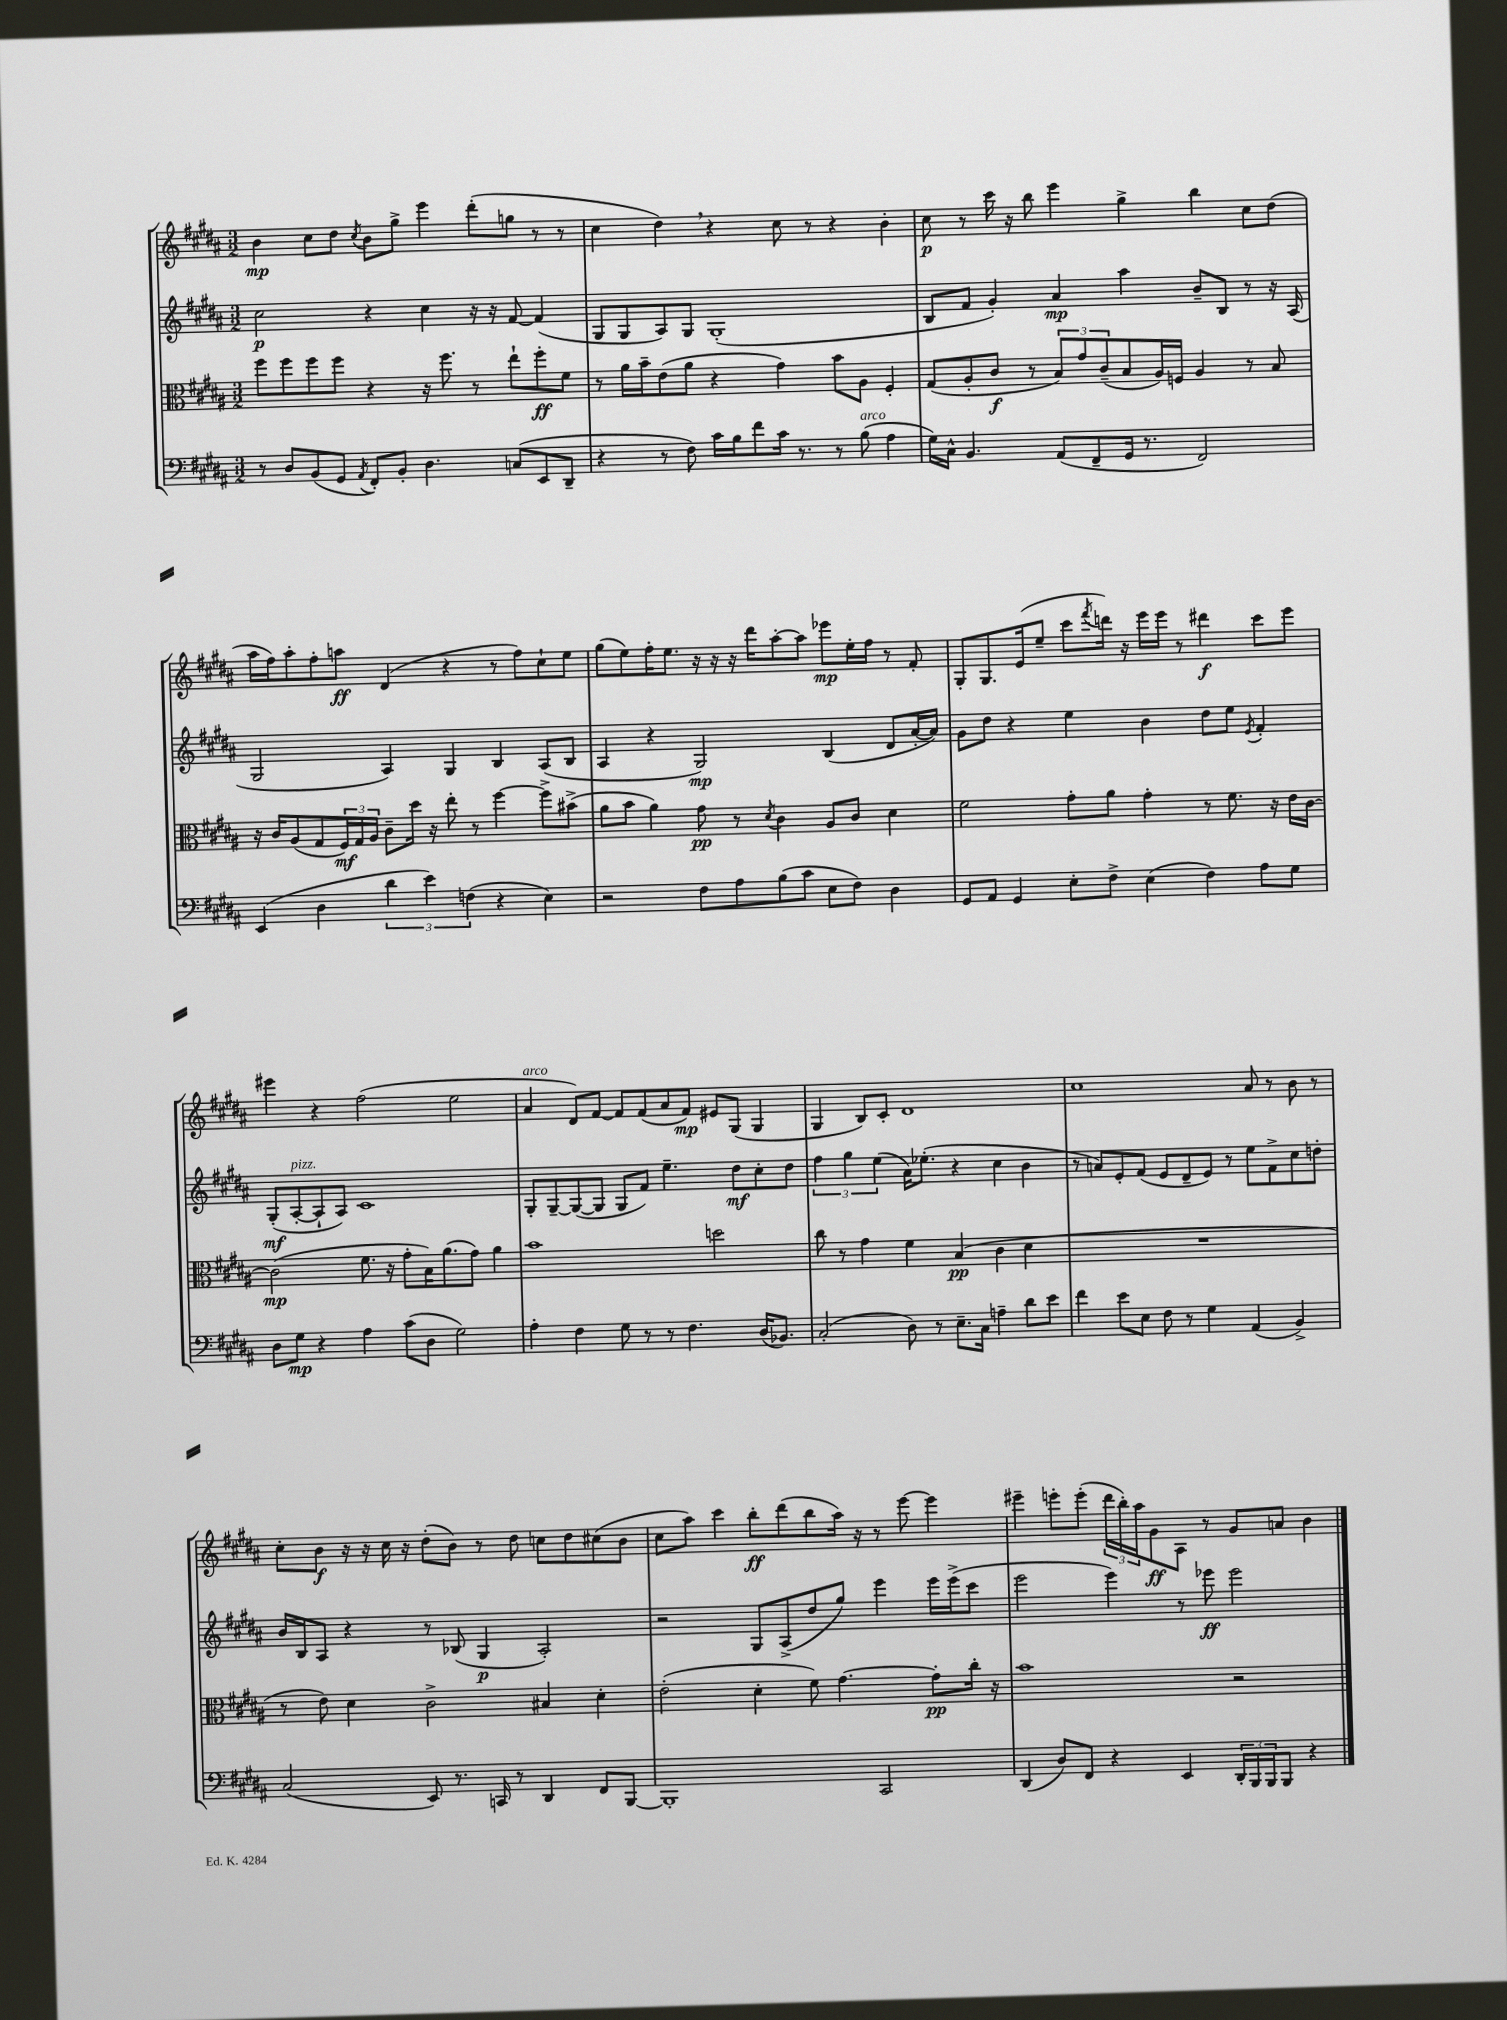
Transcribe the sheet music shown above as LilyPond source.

<<
\new StaffGroup <<
\new Staff = "s0" {
    \clef treble \key b \major \numericTimeSignature \time 3/2
    b'4\mp cis''8 dis''8 \acciaccatura { cis''8 } b'8 gis''8-> e'''4 dis'''8-.( g''8 r8 r8 |
    cis''4 dis''4) \breathe r4 cis''8 r8 r4 b'4-. |
    cis''8\p r8 cis'''16 r16 b''8 e'''4 gis''4-> b''4 cis''8 dis''8( |
    ais''16 fis''16) ais''8-. fis''8-. a''8\ff dis'4( r4 r8 fis''8) cis''8-! e''8 |
    gis''8( e''8) fis''16-. e''8. r16 r16 r16 dis'''16 ais''8~-. ais''8 ees'''8\mp e''16-. fis''16 r8 fis'8-. |
    gis8-. gis8. e'16( e''8-- cis'''8 \acciaccatura { fis'''8 } d'''16) r16 e'''16 e'''16 r8 dis'''4\f cis'''8 e'''8 |
    eis'''4 r4 fis''2( e''2 |
    ais'4^\markup { \italic "arco" } dis'8) fis'8~ fis'8 fis'8( ais'8 fis'8\mp) eis'8 gis8( gis4 |
    gis4 b8) cis'8-. dis'1 |
    cis''1 ais'8 r8 b'8 r8 |
    cis''8-. b'8\f r16 r16 cis''16 r16 dis''8-.( b'8) r8 dis''8 c''8 dis''8 cis''8( b'8 |
    cis''8 ais''8) cis'''4 b''8-.\ff dis'''8( b''8 ais''16) r16 r8 e'''8~ e'''4 |
    eis'''4-- e'''8-. e'''8-.( \tuplet 3/2 { dis'''16 b''16-.) ais''16 } gis'8\ff ais8 r8 gis'8 a'8 b'4 \bar "|." |
}
\new Staff = "s1" {
    \clef treble \key b \major \numericTimeSignature \time 3/2
    cis''2\p r4 cis''4 r16 r16 fis'8~ fis'4( |
    gis8 gis8 ais8) gis8 gis1-.( |
    b8 fis'8 gis'4-.) ais'4\mp ais''4 b'8-- b8 r8 r16 ais16( |
    gis2 ais4) gis4 b4 ais8( b8 |
    ais4 r4 gis2\mp) b4( dis'8 ais'16~-. ais'16) |
    gis'8 dis''8 r4 e''4 b'4 dis''8 e''8 \acciaccatura { e'8 } fis'4-. |
    gis8-.\mf( ais8~-.^\markup { \italic "pizz." } ais8-! ais8) cis'1 |
    gis8-. gis8~-- gis8~( gis8 gis8 fis'8) e''4.-- dis''8\mf cis''8-. dis''8 |
    \tuplet 3/2 { fis''4 gis''4 e''4( } ais'16) ees''8.-.( r4 cis''4 b'4 |
    r8 a'8) e'8-. fis'8( e'8 dis'8-- e'8) r8 e''8 fis'8-> cis''8 d''8-. |
    b'16 b16 ais8 r4 r8 bes8( gis4\p ais2-.) |
    r2 gis8 ais8->( dis''8 gis''8) e'''4 e'''16 e'''16->( cis'''8 |
    e'''2 e'''4) r8 ees'''8\ff ees'''2 \bar "|." |
}
\new Staff = "s2" {
    \clef alto \key b \major \numericTimeSignature \time 3/2
    fis''8 fis''8 fis''8 fis''8 r4 r16 fis''8. r8 e''8-! fis''8-.\ff fis'8 |
    r8 ais'16 b'16-- e'8( ais'8 r4 gis'4) b'8 ais8 fis4-. |
    gis8( ais8-. cis'8\f r8 \tuplet 3/2 { b8) gis'8 cis'8--( } b8 ais16) f16 ais4 r8 b8 |
    r16 cis'16 ais8( gis8 \tuplet 3/2 { fis16\mf) gis16 ais16 } cis'8-- dis''16 r16 e''8-. r8 fis''4~ fis''8-> bis'8->( |
    ais'8 b'8 ais'4) gis'8\pp r8 \acciaccatura { dis'8 } cis'4 ais8 cis'8 dis'4 |
    fis'2 gis'8-. ais'8 gis'4-. r8 fis'8. r16 e'16 cis'16~ |
    cis'2\mp( fis'8. r16 gis'8-. b16) ais'8.( gis'8) ais'4 |
    b'1 d''2 |
    cis''8 r8 gis'4 fis'4 b4\pp( cis'4 dis'4 |
    R1. |
    r8 e'8) dis'4 cis'2-> bis4 dis'4-. |
    e'2-.( dis'4-. fis'8) gis'4.~ gis'8-.\pp cis''16-. r16 |
    b'1 r2 \bar "|." |
}
\new Staff = "s3" {
    \clef bass \key b \major \numericTimeSignature \time 3/2
    r8 dis8 b,8( gis,8 \acciaccatura { ais,8 } fis,8-.) b,8-. dis4. c8( e,8 dis,8-- |
    r4 r8 fis8) cis'16 b16 fis'8 cis'16 r8. r8 b8^\markup { \italic "arco" }( ais4 |
    gis16) cis16-^ b,4. ais,8( fis,8-- gis,16 r8. fis,2) |
    e,4( dis4 \tuplet 3/2 { dis'4 e'4) f4( } r4 e4) |
    r2 fis8 ais8 b8( cis'8 e8 fis8) dis4 |
    gis,8 ais,8 gis,4 e8-. fis8-> e4( fis4) ais8 gis8 |
    dis8 gis8\mp r4 ais4 cis'8( dis8 gis2) |
    ais4-. fis4 gis8 r8 r8 fis4. dis16( bes,8.) |
    cis2-.( dis8) r8 e8.-- cis16 a4-- dis'8 e'8 |
    fis'4 e'8 e8 fis8 r8 gis4 ais,4( b,4->) |
    cis2( e,8) r8. c,16 r8 dis,4 fis,8 b,,8~ |
    b,,1-. cis,2 |
    dis,4( dis8) fis,8 r4 e,4 \tuplet 3/2 { dis,16-. b,,16 b,,16 } b,,8 r4 \bar "|." |
}
>>
>>
\layout { \context { \Score \remove "Bar_number_engraver" } }
